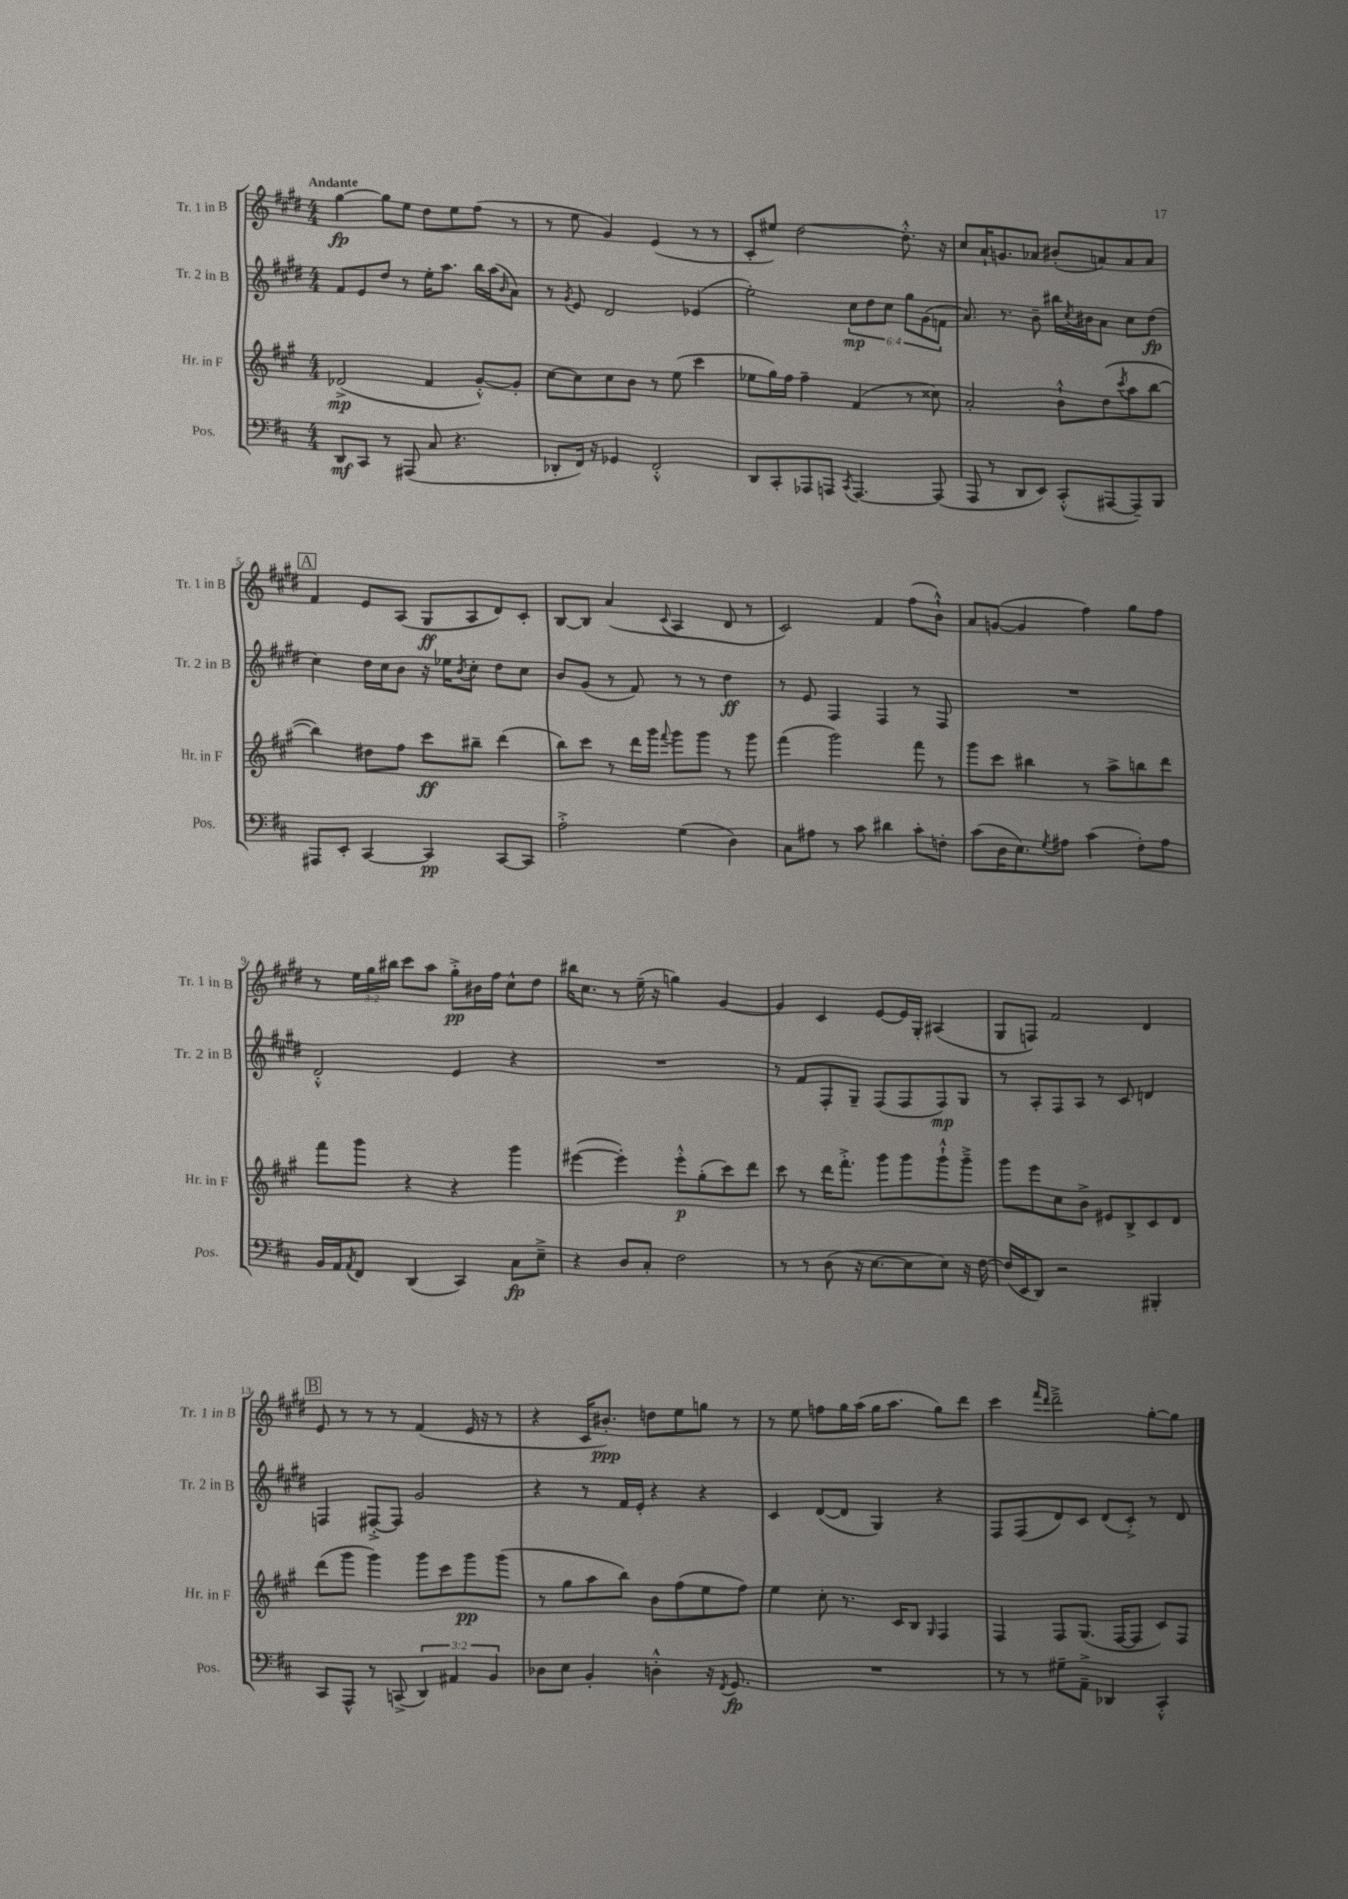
<<
\new StaffGroup <<
\new Staff = "s0" \with { instrumentName = "Tr. 1 in B" shortInstrumentName = "Tr. 1 in B" } {
    \clef treble \key e \major \numericTimeSignature \time 4/4 \override Staff.TupletNumber.text = #tuplet-number::calc-fraction-text \tempo "Andante"
    gis''4~\fp gis''8 e''8 dis''8 e''8 fis''8( r8 |
    r8 e''8 gis'4) e'4( r8 r8 |
    cis'8-. eis''8) dis''2~ dis''8.-.-^ r16 |
    cis''8 a'16-! g'8. aes'8 bis'8-.( a'8) a'8 a'8 |
    \mark \markup { \box "A" } fis'4 e'8 a8( gis8\ff a8 dis'8) cis'8-. |
    b8~ b8 a'4( \appoggiatura { cis'8 } a4 dis'8 r8 |
    cis'2) fis'4 fis''8( b'8-!-^) |
    a'8 g'8~( g'4 fis''4) gis''8 fis''8 |
    r8 \tuplet 3/2 { e''16 gis''16 bis''16 } cis'''8 a''8 gis''8-.->\pp bis'16 fis''16 cis''8-^ dis''8 |
    bis''16 cis''8. r8 e''16--( r16 g''4) gis'4~ |
    gis'4 cis'4 e'8~ e'16 gis16-. ais4( |
    gis8 f8) fis'2 dis'4 |
    \mark \markup { \box "B" } e'8 r8 r8 r8 fis'4( e'16 r16 r8 |
    r4 cis'16 bis'8.-.\ppp) d''8 e''8 g''8 r8 |
    r8 e''8 f''8 gis''16 a''16( gis''16 a''8. gis''8) dis'''8 |
    cis'''4 \grace { fis'''16 dis'''16 } dis'''2---> gis''8~-. gis''8 \bar "|." |
}
\new Staff = "s1" \with { instrumentName = "Tr. 2 in B" shortInstrumentName = "Tr. 2 in B" } {
    \clef treble \key e \major \numericTimeSignature \time 4/4 \override Staff.TupletNumber.text = #tuplet-number::calc-fraction-text
    fis'8 e'8 dis''8 r8 e''16-. a''8. b''16 a''16( \grace { b'16 } a'8) |
    r8 \acciaccatura { gis'8 } e'8 dis'2 ees'4( |
    e''2-.) \tuplet 6/4 { cis''8\mp dis''8 cis''8 gis''8 gis'8( f'8 } |
    a'8.) r8. b'8-- bis''16 \acciaccatura { cis''8 } bis'16 a'8 cis''8 dis''8\fp( |
    \mark \markup { \box "A" } cis''4) dis''16 cis''16 b'8 r16 ees''16 \acciaccatura { b'8 } cis''8-. dis''8 cis''8 |
    b'8 gis'8( r8 fis'8) r8 r8 dis''4\ff |
    r8 e'8 fis4 fis4 r8 fis8 |
    R1 |
    dis'2-.-^ e'4 r4 |
    R1 |
    r8 fis'8 fis8-. gis8-- fis8( fis8 fis8\mp) gis8 |
    r8 a8-. fis8 a8 r8 cis'8 d'4 |
    \mark \markup { \box "B" } f4 fis8~-.-> fis8 gis'2 |
    r4 r8 fis'16 e'16-. r4 r4 |
    cis'4 dis'8~( dis'8 gis4) r4 |
    fis8 fis8( dis'8) cis'8 dis'8( cis'8-.->) r8 dis'8 \bar "|." |
}
\new Staff = "s2" \with { instrumentName = "Hr. in F" shortInstrumentName = "Hr. in F" } {
    \clef treble \key a \major \numericTimeSignature \time 4/4
    des'2->\mp( fis'4 gis'8~-.-^) gis'8-. |
    cis''8~ cis''8 cis''8 b'8 r8 e''8( cis'''4 |
    ees''8 gis''16) fis''16 fis''4-- fis'4( r8 cisis''8) |
    a'2-. b'8-!-^ d''8( \acciaccatura { cis'''8 } a''8 b''8~ |
    \mark \markup { \box "A" } b''4) dis''8 fis''8 cis'''8\ff bis''8-- d'''4( |
    b''8) cis'''8 r8 d'''16 gis'''16 \appoggiatura { fis'''8 } gis'''8 gis'''8 r8 gis'''8 |
    fis'''4( gis'''2) fis'''8 r8 |
    gis'''8 cis'''8 bis''4 r8 a''8-> b''8 d'''8 |
    fis'''8 gis'''8 r4 r4 gis'''4 |
    eis'''4~( eis'''4-.) eis'''8-.-^\p gis''8-.( cis'''8) d'''8 |
    cis'''8 r8 d'''16 fis'''8.-.-> gis'''8 gis'''8 gis'''8-!-^ gis'''8---> |
    gis'''8 e'''8 cis''8 b'8-> eis'8 b8-> cis'8 d'8 |
    \mark \markup { \box "B" } d'''8( gis'''8 gis'''4) gis'''8 cis'''8 gis'''8\pp gis'''8( |
    r8 gis''8 a''8 b''8) b'8 fis''8( e''8 fis''8) |
    e''4 cis''8-. r8. cis'16 b8 \grace { gis16 } fis4 |
    fis4 fis8 gis8.( fis16~ fis8 cis'8) fis8 \bar "|." |
}
\new Staff = "s3" \with { instrumentName = "Pos." shortInstrumentName = "Pos." } {
    \clef bass \key d \major \numericTimeSignature \time 4/4 \override Staff.TupletNumber.text = #tuplet-number::calc-fraction-text
    d,8\mf cis,8 r8 ais,,8( cis8 r4. |
    des,8-. fis,16) r16 ges,4 fis,2-.-^ |
    d,8 cis,8-. aes,,8 a,,8 \acciaccatura { cis,8 } a,,4.~ a,,8( |
    a,,8 r8 d,8 e,8) cis,8-.-^( ais,,8~ ais,,8--) b,,8 |
    \mark \markup { \box "A" } ais,,8 e,8-. cis,4~ cis,4\pp cis,8~ cis,8 |
    a2-.-> g4( d4) |
    cis8 ais8 r8 cis'8 dis'4 cis'8-. f8-. |
    cis'8( d16 e8.) \acciaccatura { g8 } ais8 cis'4( fis8-.) ais8 |
    b,16 a,16 \acciaccatura { a,8 } fis,8 d,4( cis,4) cis8\fp e8---> |
    r4 d8 cis8-. fis2 |
    r8 r8 d8( r16 e8.~ e8 e8) r16 fis16~ |
    fis16( e,16 d,8) r2 bis,,4-. |
    \mark \markup { \box "B" } cis,8 a,,8-^ r8 c,8->( \tuplet 3/2 { d,4) ais,4 b,4 } |
    des8 e8 b,4-. d4-.-^ r16 \acciaccatura { fis,8 } g,8.\fp |
    R1 |
    r8 r8 gis8-- a,8---> des,4 cis,4-.-^ \bar "|." |
}
>>
>>
